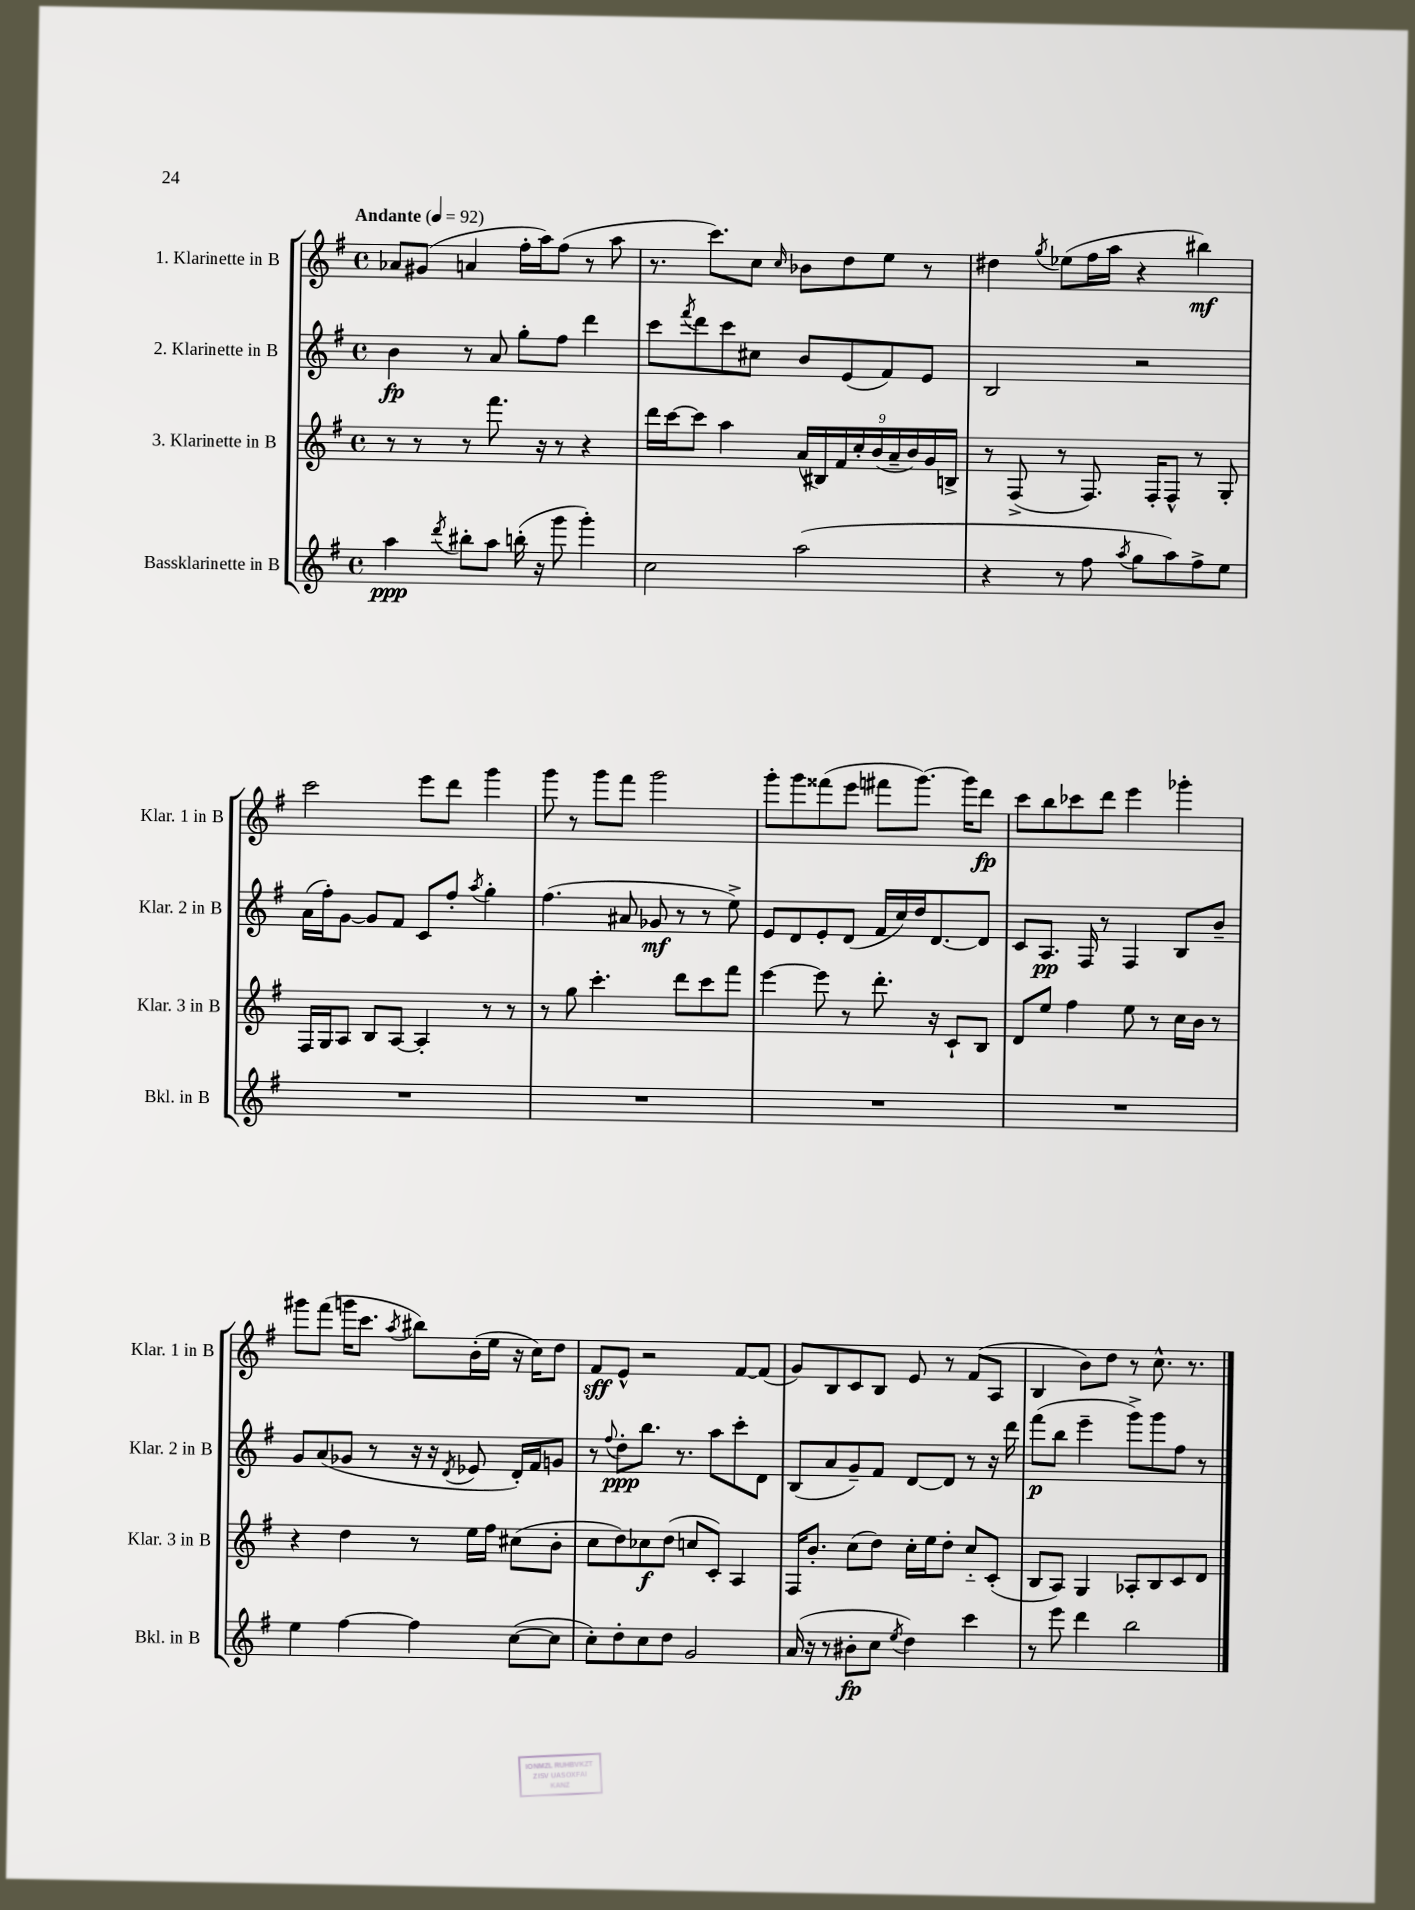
<<
\new StaffGroup <<
\new Staff = "s0" \with { instrumentName = "1. Klarinette in B" shortInstrumentName = "Klar. 1 in B" } {
    \clef treble \key g \major \defaultTimeSignature \time 4/4 \tempo "Andante" 4 = 92
    aes'8 gis'8( a'4 fis''16-. a''16) fis''8( r8 a''8 |
    r8. c'''8.) c''8 \grace { c''16 } bes'8 d''8 e''8 r8 |
    dis''4 \acciaccatura { g''8 } ees''8( fis''16 a''16 r4 bis''4\mf) |
    c'''2 e'''8 d'''8 g'''4 |
    g'''8 r8 g'''8 fis'''8 g'''2 |
    g'''8-. g'''8 fisis'''8( e'''8 fis'''8 g'''8.~) g'''16 d'''8\fp |
    c'''8 b''8 ces'''8 d'''8 e'''4 ges'''4-. |
    gis'''8 fis'''8( g'''16 c'''8. \acciaccatura { a''8 } bis''8) b'16-.( e''16 r16 c''16) d''8 |
    fis'8\sff e'8-^ r2 fis'8~ fis'8( |
    g'8) b8 c'8 b8 e'8 r8 fis'8( a8 |
    b4 b'8) d''8 r8 c''8.-^ r8. \bar "|." |
}
\new Staff = "s1" \with { instrumentName = "2. Klarinette in B" shortInstrumentName = "Klar. 2 in B" } {
    \clef treble \key g \major \defaultTimeSignature \time 4/4
    b'4\fp r8 a'8 g''8-. fis''8 d'''4 |
    c'''8 \acciaccatura { fis'''8 } d'''8 c'''8 cis''8 b'8 e'8( fis'8) e'8 |
    b2 r2 |
    a'16( fis''16-.) g'8~ g'8 fis'8 c'8 fis''8-. \acciaccatura { a''8 } g''4-. |
    fis''4.( ais'8 ges'8\mf r8 r8 e''8->) |
    e'8 d'8 e'8-. d'8( fis'16 c''16) d''16 d'8.~ d'8 |
    c'8 a8.\pp fis16 r8 fis4 b8 b'8-- |
    g'8 a'8( ges'8 r8 r16 r16 \acciaccatura { d'8 } ees'8 d'16-.) fis'16 g'8 |
    r8 \appoggiatura { fis''8 } d''8-.\ppp b''8. r8. a''8 c'''8-. d'8 |
    b8( a'8 g'8--) fis'8 d'8~ d'8 r8 r16 d'''16 |
    fis'''8\p( b''8 e'''4-- g'''8->) g'''8 fis''8 r8 \bar "|." |
}
\new Staff = "s2" \with { instrumentName = "3. Klarinette in B" shortInstrumentName = "Klar. 3 in B" } {
    \clef treble \key g \major \defaultTimeSignature \time 4/4
    r8 r8 r8 fis'''8. r16 r8 r4 |
    d'''16 c'''16~ c'''8 a''4 \tuplet 9/8 { a'16( bis16) fis'16 c''16-. b'16( a'16-- b'16) g'16 b16-> } |
    r8 fis8->( r8 fis8.) fis16-. fis8-^ r8 g8-. |
    fis16 g16 a8 b8 a8~ a4-. r8 r8 |
    r8 g''8 c'''4.-. d'''8 c'''8 fis'''8 |
    e'''4~ e'''8 r8 d'''8.-. r16 c'8-! b8 |
    d'8 e''8 fis''4 e''8 r8 c''16 b'16 r8 |
    r4 d''4 r8 e''16 fis''16 cis''8( b'8-. |
    c''8 d''8) ces''8\f d''8( c''8 c'8-.) a4 |
    fis16 b'8.-. c''8( d''8) c''16-. e''16 d''8-. c''8-_ c'8-.( |
    b8 a8) g4 aes8-. b8 c'8 d'8 \bar "|." |
}
\new Staff = "s3" \with { instrumentName = "Bassklarinette in B" shortInstrumentName = "Bkl. in B" } {
    \clef treble \key g \major \defaultTimeSignature \time 4/4
    a''4\ppp \acciaccatura { d'''8 } bis''8-. a''8 b''16-.( r16 g'''8 g'''4-.) |
    c''2 a''2( |
    r4 r8 fis''8 \acciaccatura { a''8 } g''8 a''8) fis''8-> e''8 |
    R1 |
    R1 |
    R1 |
    R1 |
    e''4 fis''4~ fis''4 c''8~( c''8 |
    c''8-.) d''8-. c''8 d''8 g'2 |
    a'16( r16 r8 bis'8-.\fp c''8 \acciaccatura { e''8 } d''4) c'''4 |
    r8 e'''8 d'''4 b''2 \bar "|." |
}
>>
>>
\layout { \context { \Score \remove "Bar_number_engraver" } }
